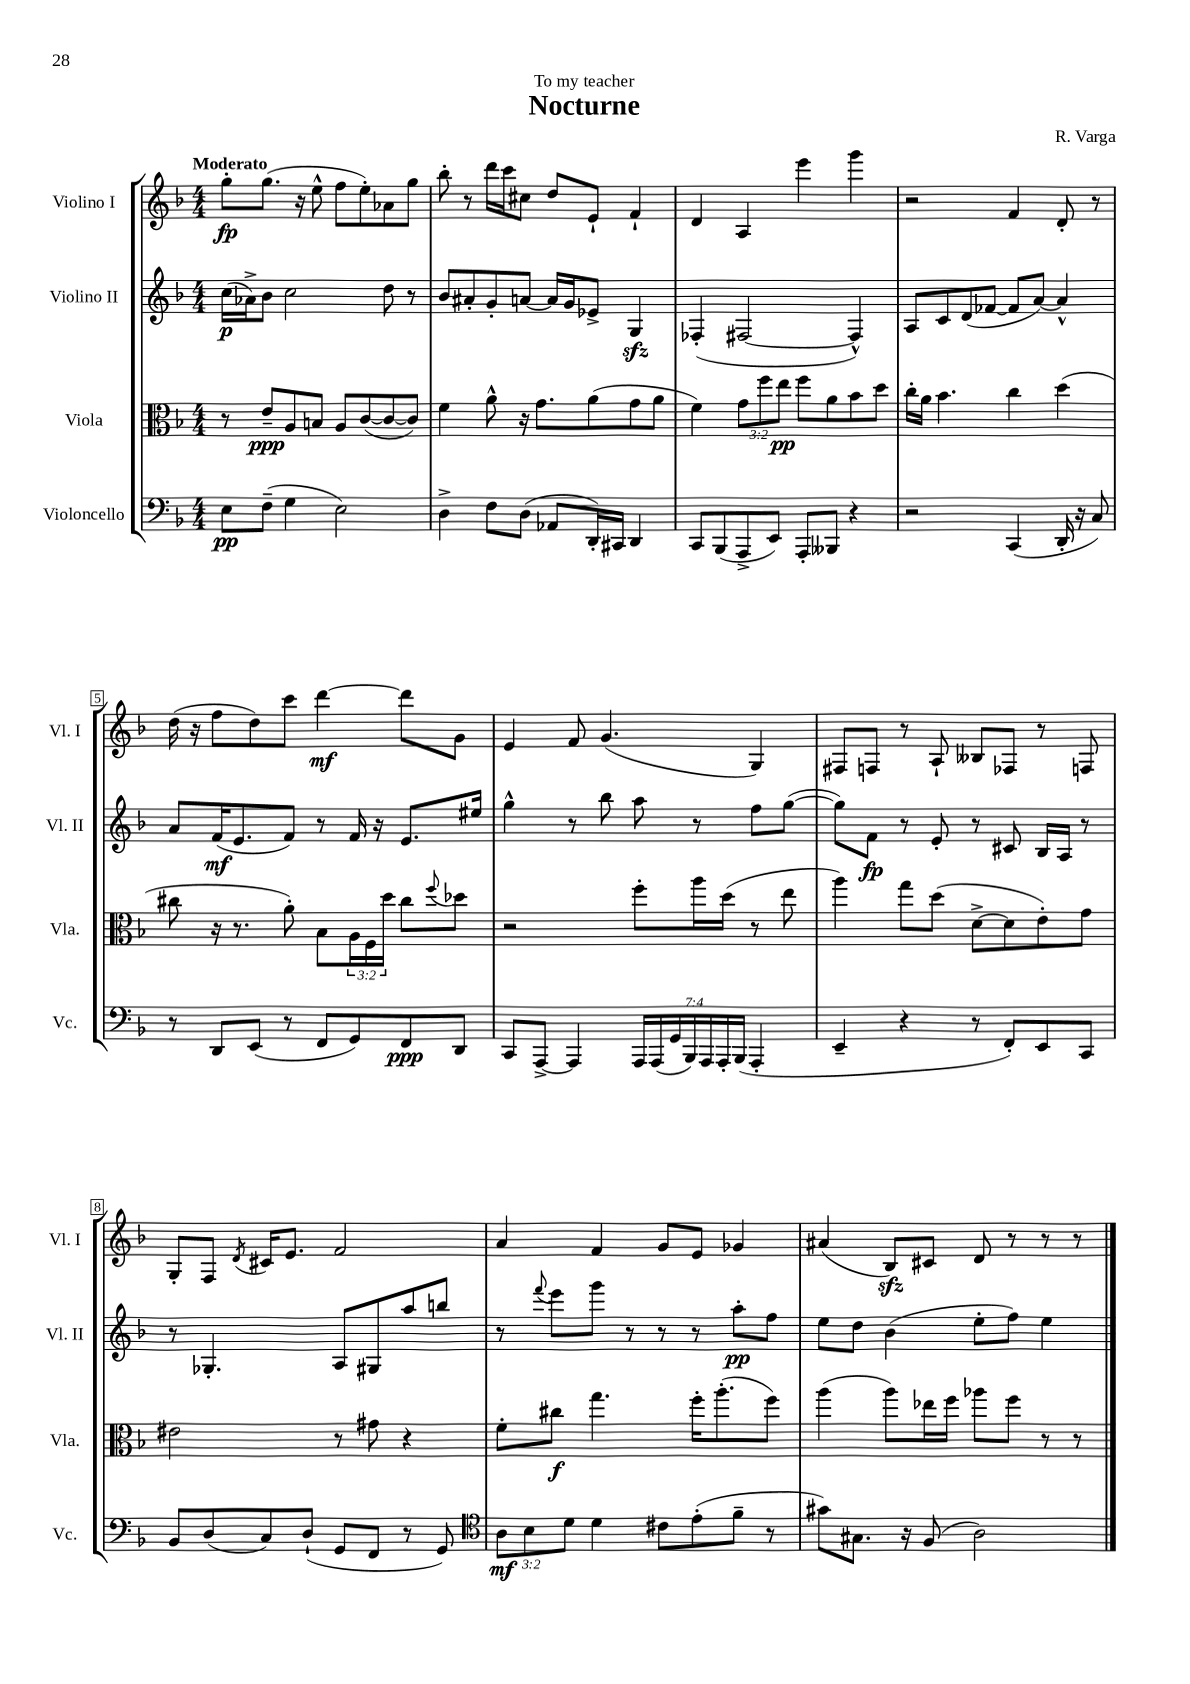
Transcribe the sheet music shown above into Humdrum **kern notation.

**kern	**dynam	**kern	**dynam	**kern	**dynam	**kern	**dynam
*part4	*part4	*part3	*part3	*part2	*part2	*part1	*part1
*staff4	*staff4	*staff3	*staff3	*staff2	*staff2	*staff1	*staff1
*I"Violoncello	*	*I"Viola	*	*I"Violino II	*	*I"Violino I	*
*I'Vc.	*	*I'Vla.	*	*I'Vl. II	*	*I'Vl. I	*
*clefF4	*	*clefC3	*	*clefG2	*	*clefG2	*
*k[b-]	*	*k[b-]	*	*k[b-]	*	*k[b-]	*
*M4/4	*	*M4/4	*	*M4/4	*	*M4/4	*
=1	=1	=1	=1	=1	=1	=1	=1
!	!	!	!	!	!	!LO:TX:a:B:t=Moderato	!
8E\L	pp	8r	.	(16cc\LL	p	8gg'\L	fp
.	.	.	.	16a-X^\J)	.	.	.
(8F~\J	.	8e~/L	ppp	8b-\J	.	(8.gg\J	.
4G\	.	8A/	.	2cc\	.	.	.
.	.	.	.	.	.	16r	.
.	.	8Bn/J	.	.	.	8ee^^\	.
2E\)	.	8A/L	.	.	.	8ff\L	.
.	.	([8c/	.	.	.	8ee'\)	.
.	.	8c/_	.	8dd\	.	8a-X\	.
.	.	8c/J])	.	8r	.	8gg\J	.
=2	=2	=2	=2	=2	=2	=2	=2
4D^\	.	4f\	.	8b-/L	.	8bb-'\	.
.	.	.	.	8a#X'/	.	8r	.
8F\L	.	8a^^\	.	8g'/	.	16ddd\LL	.
.	.	.	.	.	.	16ccc\J	.
(8D\J	.	16r	.	[8an/J	.	8cc#X\J	.
.	.	8.g\L	.	.	.	.	.
8AA-X/L	.	.	.	16a/LL]	.	8dd/L	.
.	.	.	.	16g/J	.	.	.
16DD'/L)	.	(8a\	.	8e-X^/J	.	8e`/J	.
16CC#X/JJ	.	.	.	.	.	.	.
4DD/	.	8g\	.	4Gzz/	.	4f`/	.
.	.	8a\J	.	.	.	.	.
=3	=3	=3	=3	=3	=3	=3	=3
8CC/L	.	4f\)	.	(4F-X'/	.	4d/	.
(8BBB-/	.	.	.	.	.	.	.
8AAA^/	.	12g\L	.	[2F#X/	.	4A/	.
.	.	12ff\	.	.	.	.	.
8EE/J)	.	.	.	.	.	.	.
.	.	12ee\J	pp	.	.	.	.
8AAA'/L	.	8ff\L	.	.	.	4eee\	.
8BBB--X/J	.	8a\	.	.	.	.	.
4r	.	8b-\	.	4F#^^/])	.	4ggg\	.
.	.	8dd\J	.	.	.	.	.
=4	=4	=4	=4	=4	=4	=4	=4
2r	.	16cc'\LL	.	8A/L	.	2r	.
.	.	16a\JJ	.	.	.	.	.
.	.	4.b-\	.	8c/	.	.	.
.	.	.	.	(8d/	.	.	.
.	.	.	.	[8f-X/J	.	.	.
(4CC/	.	4cc\	.	8f-/L]	.	4f/	.
.	.	.	.	[8a/J)	.	.	.
16DD'/	.	(4dd\	.	4a^^/]	.	8d'/	.
16r	.	.	.	.	.	.	.
8C/)	.	.	.	.	.	8r	.
!!LO:LB:g=z
=5	=5	=5	=5	=5	=5	=5	=5
8r	.	8cc#X\	.	8a/L	.	(16dd\	.
.	.	.	.	.	.	16r	.
8DD/L	.	16r	.	(16f/K	mf	8ff\L	.
.	.	8.r	.	8.e/	.	.	.
(8EE/J	.	.	.	.	.	8dd\)	.
8r	.	8a'\)	.	8f/J)	.	8ccc\J	.
8FF/L	.	8B-\L	.	8r	.	[4ddd\	mf
8GG/)	.	24A\L	.	16f/	.	.	.
.	.	24F\	.	.	.	.	.
.	.	.	.	16r	.	.	.
.	.	24dd\JJ	.	.	.	.	.
8FF/	ppp	8cc#\L	.	8.e/L	.	8ddd\L]	.
.	.	8qqff/	.	.	.	.	.
8DD/J	.	8dd-X\J	.	.	.	8g\J	.
.	.	.	.	16ee#X/Jk	.	.	.
=6	=6	=6	=6	=6	=6	=6	=6
8CC/L	.	2r	.	4gg^^\	.	4e/	.
[8AAA^/J	.	.	.	.	.	.	.
4AAA/]	.	.	.	8r	.	8f/	.
.	.	.	.	8bb-\	.	(4.g/	.
28AAA/LL	.	8ff'\L	.	8aa\	.	.	.
(28AAA/	.	.	.	.	.	.	.
28GG/	.	.	.	.	.	.	.
28BBB-/)	.	.	.	.	.	.	.
.	.	16aa\L	.	8r	.	.	.
28AAA/	.	.	.	.	.	.	.
28AAA'/	.	.	.	.	.	.	.
.	.	(16dd\JJ	.	.	.	.	.
(28BBB-/JJ	.	.	.	.	.	.	.
4AAA'/	.	8r	.	8ff\L	.	4G/)	.
.	.	8ee\	.	([8gg\J	.	.	.
=7	=7	=7	=7	=7	=7	=7	=7
4EE~/	.	4aa\)	.	8gg\L])	.	8F#X/L	.
.	.	.	.	8f\J	fp	8Fn/J	.
4r	.	8gg\L	.	8r	.	8r	.
.	.	(8dd\J	.	8e'/	.	8A`/	.
8r	.	[8d^\L	.	8r	.	8B--X/L	.
8FF'/L)	.	8d\]	.	8c#X/	.	8F-X/J	.
8EE/	.	8e'\)	.	16B-/LL	.	8r	.
.	.	.	.	16A/JJ	.	.	.
8CC/J	.	8g\J	.	8r	.	8Fn/	.
!!LO:LB:g=z
=8	=8	=8	=8	=8	=8	=8	=8
8BB-/L	.	2e#X\	.	8r	.	8G'/L	.
(8D/	.	.	.	4.G-X'/	.	8F/J	.
.	.	.	.	.	.	8qd/	.
8C/)	.	.	.	.	.	16c#X/KL	.
.	.	.	.	.	.	8.e/J	.
(8D`/J	.	.	.	.	.	.	.
8GG/L	.	8r	.	8A/L	.	2f/	.
8FF/J	.	8g#X\	.	8G#X/	.	.	.
8r	.	4r	.	8aa/	.	.	.
8GG/)	.	.	.	8bbn/J	.	.	.
=9	=9	=9	=9	=9	=9	=9	=9
*clefC4	*	*	*	*	*	*	*
12A\L	mf	8f'\L	.	8r	.	4a/	.
12B-\	.	.	.	.	.	.	.
.	.	.	.	8qqfff/	.	.	.
.	.	8cc#X\J	f	8eee\L	.	.	.
12d\J	.	.	.	.	.	.	.
4d\	.	4.gg\	.	8ggg\J	.	4f/	.
.	.	.	.	8r	.	.	.
8c#X\L	.	.	.	8r	.	8g/L	.
(8e'\	.	16ff'\KL	.	8r	.	8e/J	.
.	.	(8.aa'\	.	.	.	.	.
8f~\J	.	.	.	8aa'\L	pp	4g-X/	.
8r	.	8ff\J)	.	8ff\J	.	.	.
=10	=10	=10	=10	=10	=10	=10	=10
8g#X\L)	.	(4aa\	.	8ee\L	.	(4a#X/	.
8.G#X\J	.	.	.	8dd\J	.	.	.
.	.	8aa\L)	.	(4b-\	.	8B-zz/L)	.
16r	.	.	.	.	.	.	.
(8F/	.	16ee-X\L	.	.	.	8c#X/J	.
.	.	16ff\JJ	.	.	.	.	.
2A\)	.	8aa-X\L	.	8ee'\L	.	8d/	.
.	.	8ff\J	.	8ff\J)	.	8r	.
.	.	8r	.	4ee\	.	8r	.
.	.	8r	.	.	.	8r	.
==	==	==	==	==	==	==	==
*-	*-	*-	*-	*-	*-	*-	*-
